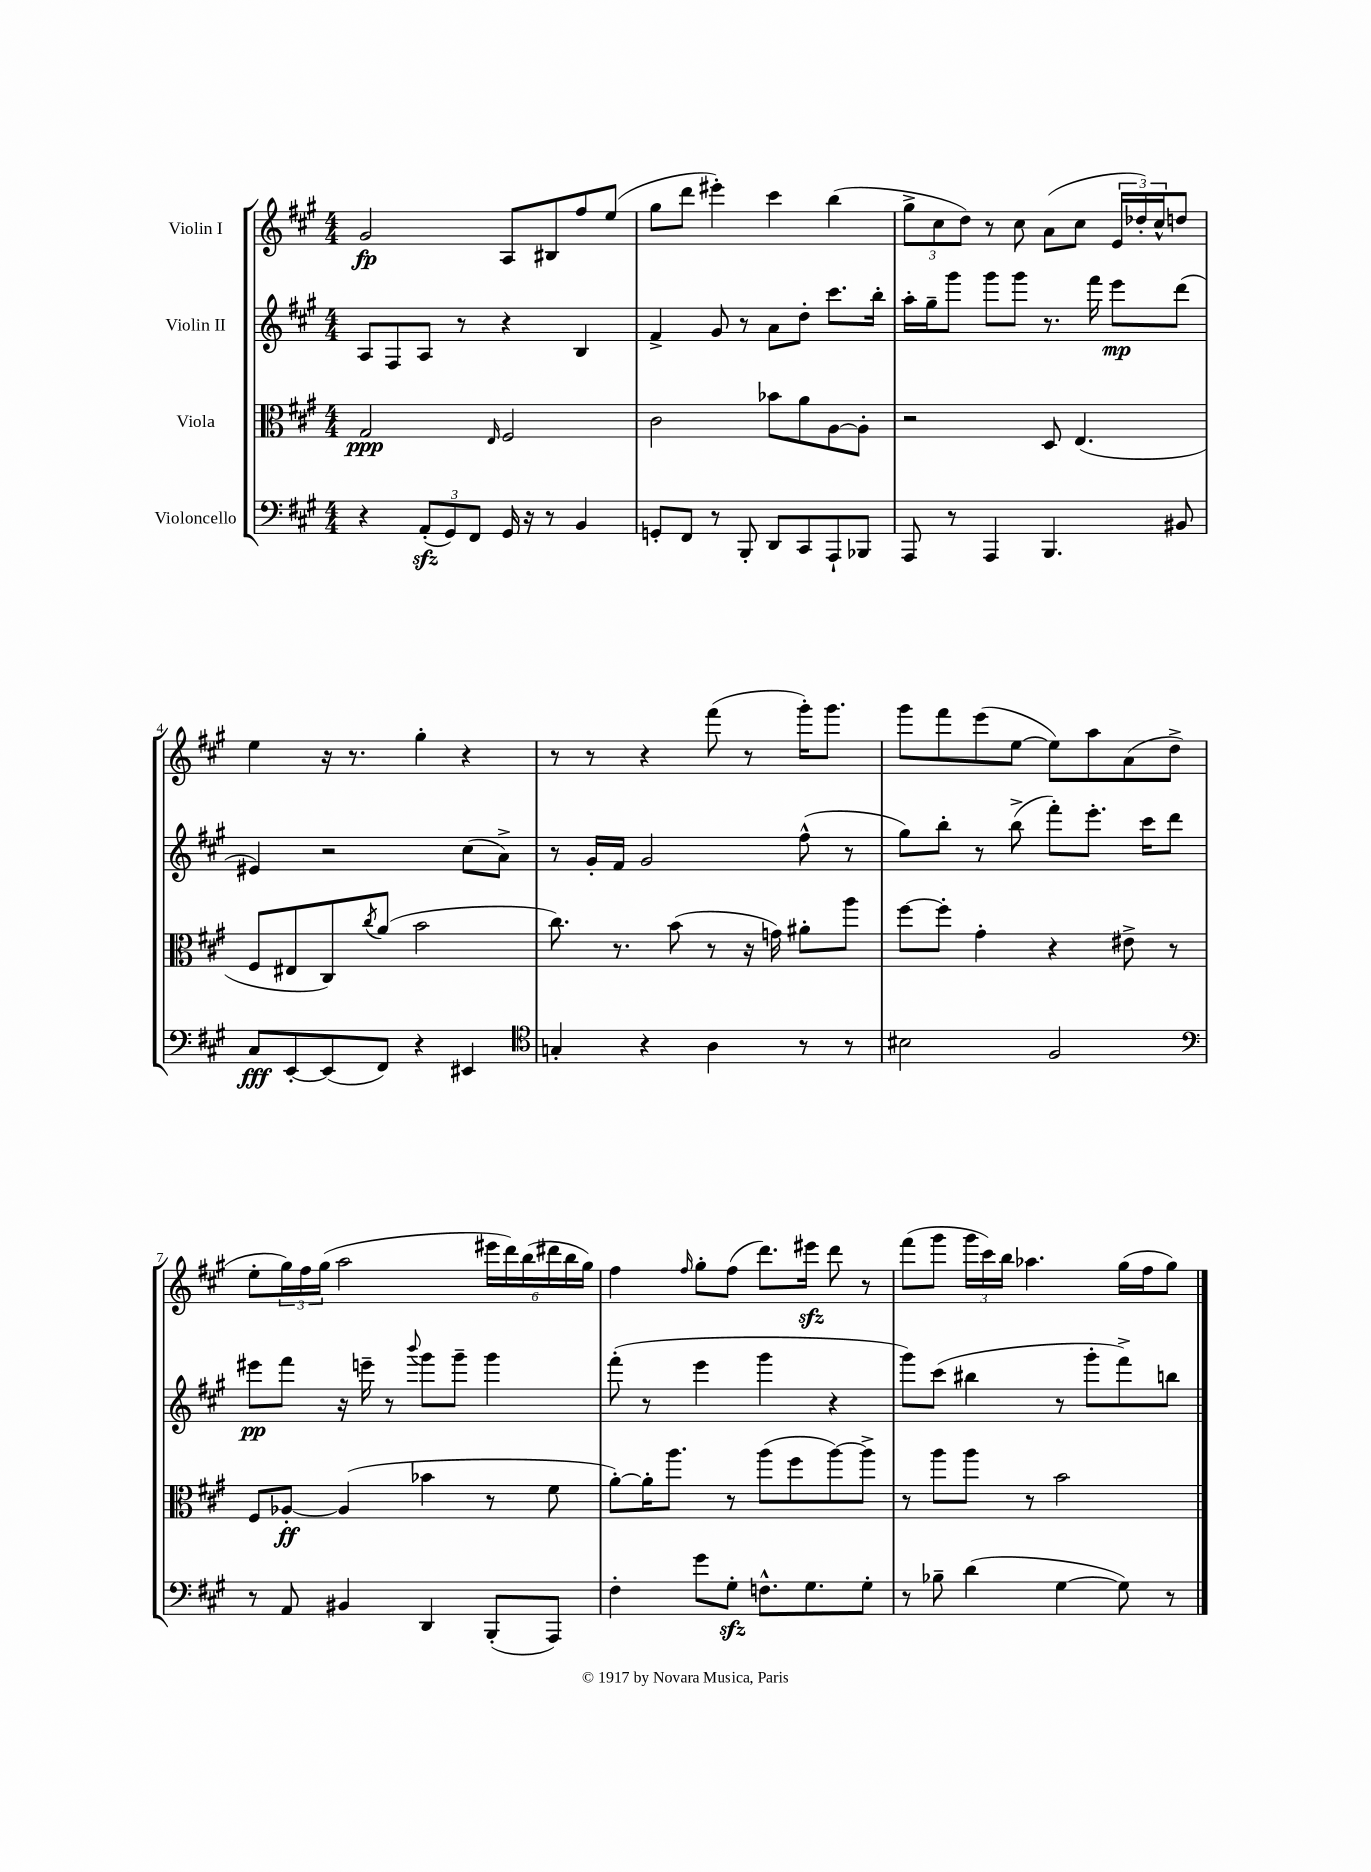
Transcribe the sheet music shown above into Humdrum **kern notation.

**kern	**dynam	**kern	**dynam	**kern	**dynam	**kern	**dynam
*part4	*part4	*part3	*part3	*part2	*part2	*part1	*part1
*staff4	*staff4	*staff3	*staff3	*staff2	*staff2	*staff1	*staff1
*I"Violoncello	*	*I"Viola	*	*I"Violin II	*	*I"Violin I	*
*clefF4	*	*clefC3	*	*clefG2	*	*clefG2	*
*k[f#c#g#]	*	*k[f#c#g#]	*	*k[f#c#g#]	*	*k[f#c#g#]	*
*M4/4	*	*M4/4	*	*M4/4	*	*M4/4	*
=1	=1	=1	=1	=1	=1	=1	=1
4r	.	2G#/	ppp	8A/L	.	2g#/	fp
.	.	.	.	8F#/	.	.	.
(12AAzz'/L	.	.	.	8A/J	.	.	.
12GG#/)	.	.	.	.	.	.	.
.	.	.	.	8r	.	.	.
12FF#/J	.	.	.	.	.	.	.
.	.	16qqE/	.	.	.	.	.
16GG#/	.	2F#/	.	4r	.	8A/L	.
16r	.	.	.	.	.	.	.
8r	.	.	.	.	.	8B#X/	.
4BB/	.	.	.	4B/	.	8ff#/	.
.	.	.	.	.	.	(8ee/J	.
=2	=2	=2	=2	=2	=2	=2	=2
8GGn'/L	.	2c#\	.	4f#^/	.	8gg#\L	.
8FF#/J	.	.	.	.	.	8ddd\J	.
8r	.	.	.	8g#/	.	4eee#X'\)	.
8BBB'/	.	.	.	8r	.	.	.
8DD/L	.	8b-X\L	.	8a\L	.	4ccc#\	.
8CC#/	.	8a\	.	8dd'\J	.	.	.
8AAA`/	.	[8A\	.	8.ccc#\L	.	(4bb\	.
8BBB-X/J	.	8A'\J]	.	.	.	.	.
.	.	.	.	16bb'\Jk	.	.	.
=3	=3	=3	=3	=3	=3	=3	=3
8AAA/	.	2r	.	16aa'\LL	.	12gg#^\L	.
.	.	.	.	16gg#~\J	.	.	.
.	.	.	.	.	.	12cc#\	.
8r	.	.	.	8ggg#\J	.	.	.
.	.	.	.	.	.	12dd\J)	.
4AAA/	.	.	.	8ggg#\L	.	8r	.
.	.	.	.	8ggg#\J	.	8cc#\	.
4.BBB/	.	8D/	.	8.r	.	(8a\L	.
.	.	(4.E/	.	.	.	8cc#\J	.
.	.	.	.	16fff#\	.	.	.
.	.	.	.	8eee\L	mp	24e/LL	.
.	.	.	.	.	.	24dd-X'/)	.
.	.	.	.	.	.	24cc#^^/J	.
8BB#X/	.	.	.	(8ddd\J	.	8ddn/J	.
!!LO:LB:g=z
=4	=4	=4	=4	=4	=4	=4	=4
8C#/L	fff	8F#/L	.	4e#X/)	.	4ee\	.
[8EE'/	.	8E#X/	.	.	.	.	.
(8EE/]	.	8C#/)	.	2r	.	16r	.
.	.	.	.	.	.	8.r	.
.	.	8qcc#/	.	.	.	.	.
8FF#/J)	.	(8a/J	.	.	.	.	.
4r	.	2b\	.	.	.	4gg#'\	.
4EE#X/	.	.	.	(8cc#\L	.	4r	.
.	.	.	.	8a^\J)	.	.	.
=5	=5	=5	=5	=5	=5	=5	=5
*clefC4	*	*	*	*	*	*	*
4Gn'/	.	8.cc#\)	.	8r	.	8r	.
.	.	.	.	16g#'/LL	.	8r	.
.	.	8.r	.	16f#/JJ	.	.	.
4r	.	.	.	2g#/	.	4r	.
.	.	(8b\	.	.	.	.	.
4A\	.	8r	.	.	.	(8fff#\	.
.	.	16r	.	.	.	8r	.
.	.	16gn\)	.	.	.	.	.
8r	.	8a#X'\L	.	(8ff#^^\	.	16ggg#'\KL)	.
.	.	.	.	.	.	8.ggg#\J	.
8r	.	8aa\J	.	8r	.	.	.
=6	=6	=6	=6	=6	=6	=6	=6
2B#X\	.	[8ff#\L	.	8gg#\L)	.	8ggg#\L	.
.	.	8ff#'\J]	.	8bb'\J	.	8fff#\	.
.	.	4g#'\	.	8r	.	(8eee\	.
.	.	.	.	(8bb^\	.	[8ee\J	.
2F#/	.	4r	.	8fff#'\L)	.	8ee\L])	.
.	.	.	.	8.eee'\J	.	8aa\	.
.	.	8e#X^\	.	.	.	(8a\	.
.	.	.	.	16ccc#\KL	.	.	.
.	.	8r	.	8ddd\J	.	8dd^\J	.
!!LO:LB:g=z
=7	=7	=7	=7	=7	=7	=7	=7
*clefF4	*	*	*	*	*	*	*
8r	.	8F#/L	.	8eee#X\L	pp	8ee'\L	.
8AA/	.	[8A-X'/J	ff	8fff#\J	.	24gg#\L)	.
.	.	.	.	.	.	24ff#\	.
.	.	.	.	.	.	(24gg#\JJ	.
4BB#X/	.	(4A-/]	.	16r	.	2aa\	.
.	.	.	.	16eeen~\	.	.	.
.	.	.	.	8r	.	.	.
.	.	.	.	8qqbbb/	.	.	.
4DD/	.	4b-X\	.	8ggg#\L	.	.	.
.	.	.	.	8ggg#~\J	.	.	.
(8BBB'/L	.	8r	.	4ggg#\	.	24eee#X\LL	.
.	.	.	.	.	.	24ddd\)	.
.	.	.	.	.	.	(24bb\	.
8AAA/J)	.	8f#\	.	.	.	24ddd#X\	.
.	.	.	.	.	.	24bb\	.
.	.	.	.	.	.	24gg#\JJ)	.
=8	=8	=8	=8	=8	=8	=8	=8
4F#'\	.	[8a'\L)	.	(8fff#'\	.	4ff#\	.
.	.	16a'\K]	.	8r	.	.	.
.	.	8.aa\J	.	.	.	.	.
.	.	.	.	.	.	16qqff#/	.
8g#\L	.	.	.	4eee\	.	8gg#'\L	.
8G#zz'\J	.	8r	.	.	.	(8ff#\J	.
8.Fn^^\L	.	(8aa\L	.	4ggg#\	.	8.ddd\L)	.
.	.	8ff#\	.	.	.	.	.
8.G#\	.	.	.	.	.	16eee#Xzz\Jk	.
.	.	[8aa\)	.	4r	.	8ddd\	.
8G#'\J	.	8aa^\J]	.	.	.	8r	.
=9	=9	=9	=9	=9	=9	=9	=9
8r	.	8r	.	8ggg#\L)	.	(8fff#\L	.
8B-X~\	.	8aa\L	.	(8ccc#\J	.	8ggg#\J	.
(4d\	.	8aa\J	.	4bb#X\	.	24ggg#\LL	.
.	.	.	.	.	.	24ccc#\)	.
.	.	.	.	.	.	24bb\JJ	.
.	.	8r	.	.	.	4.aa-X\	.
[4G#\	.	2b\	.	8r	.	.	.
.	.	.	.	8ggg#'\L	.	.	.
8G#\])	.	.	.	8fff#^\)	.	(16gg#\LL	.
.	.	.	.	.	.	16ff#\J	.
8r	.	.	.	8bbn\J	.	8gg#\J)	.
==	==	==	==	==	==	==	==
*-	*-	*-	*-	*-	*-	*-	*-
